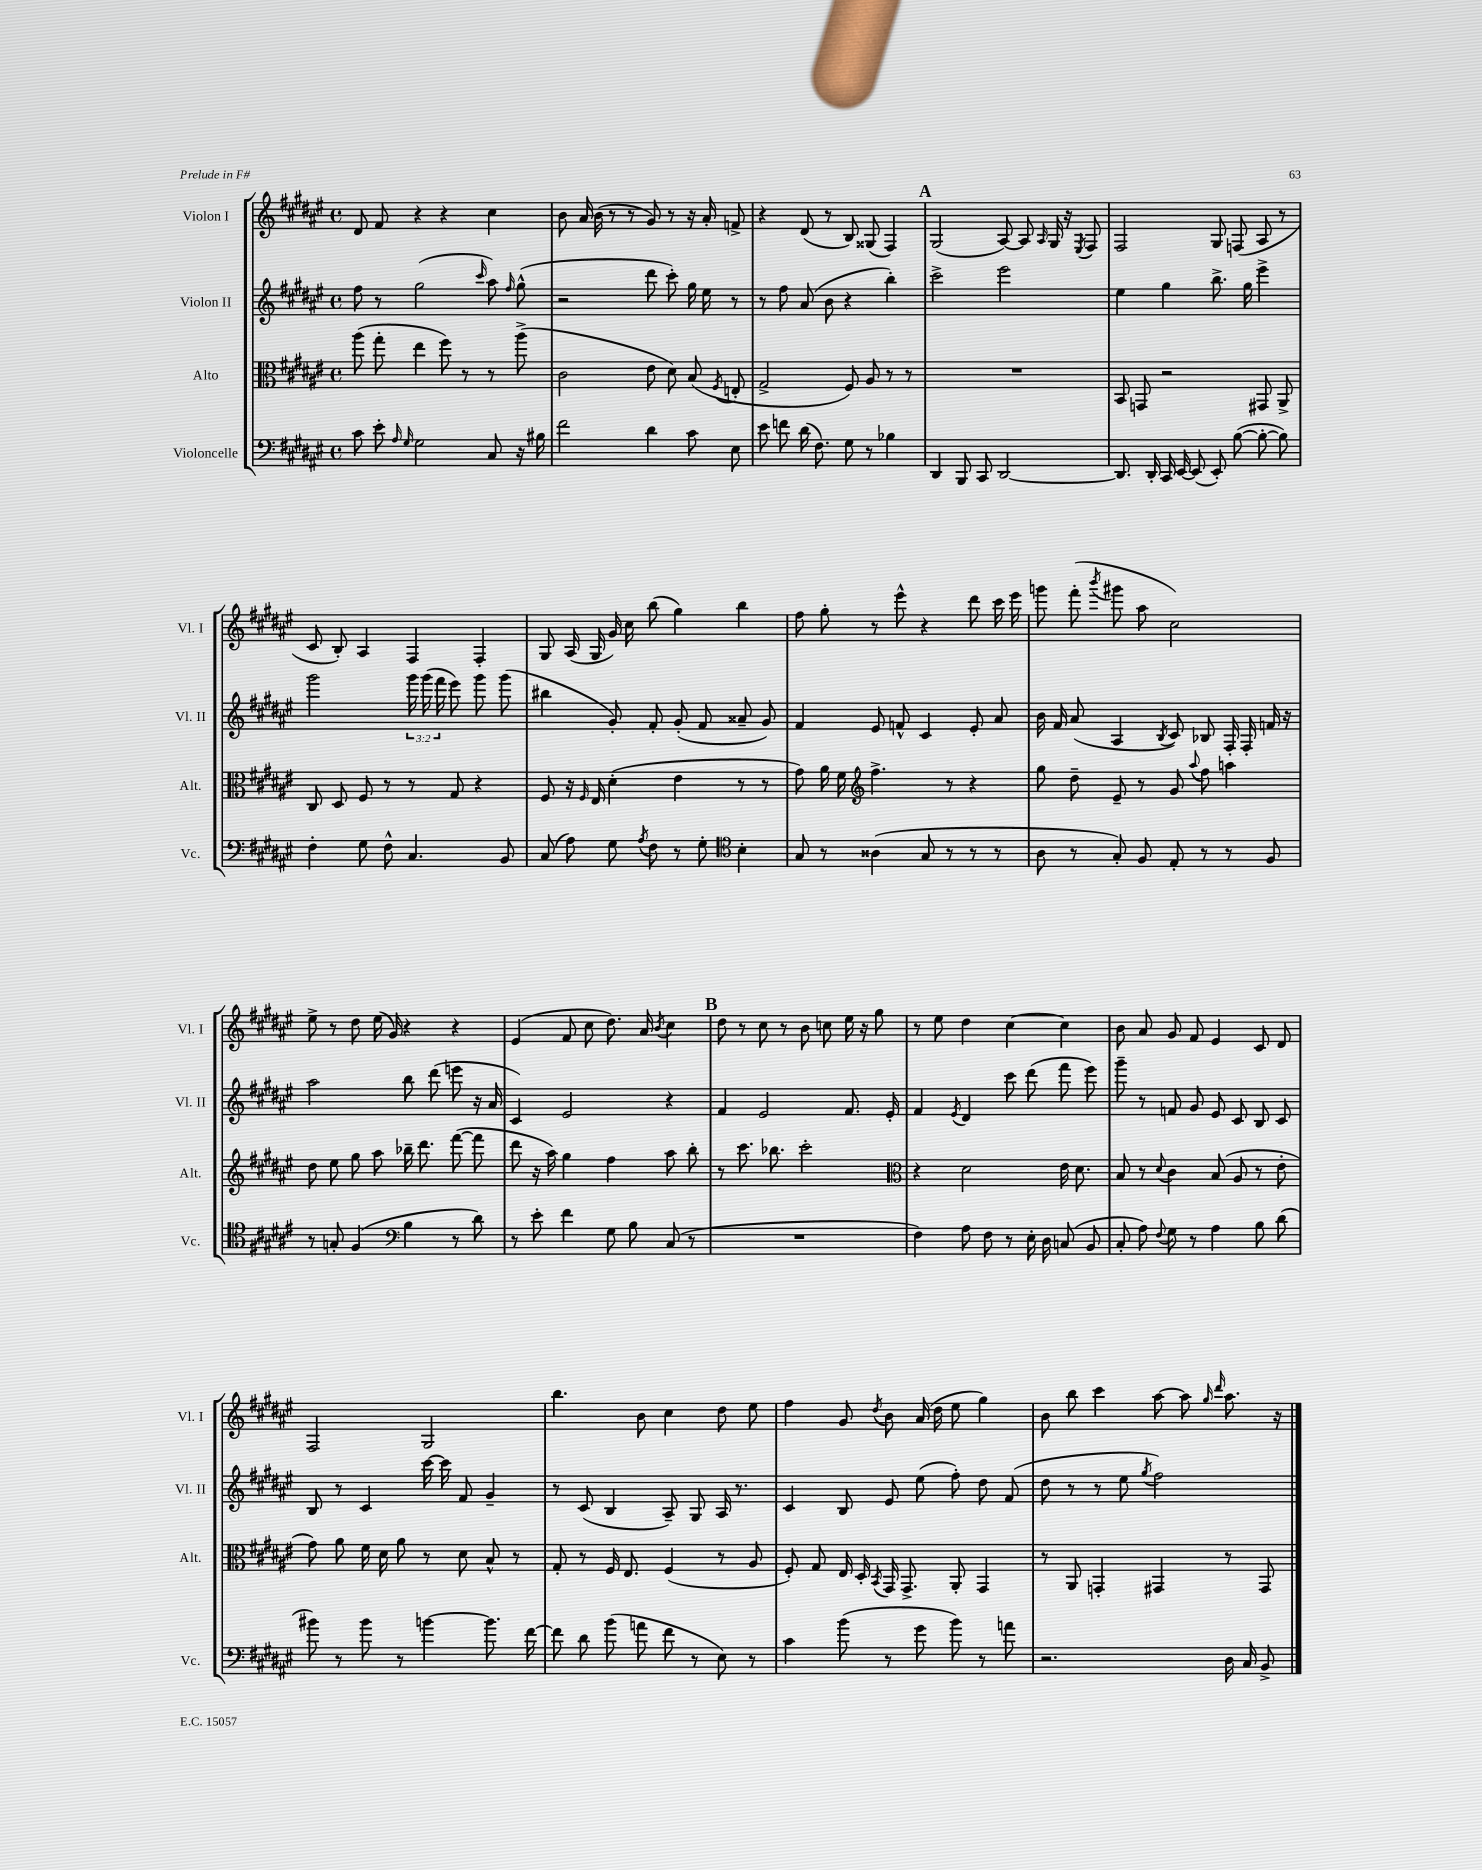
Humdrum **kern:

**kern	**kern	**kern	**kern
*part4	*part3	*part2	*part1
*staff4	*staff3	*staff2	*staff1
*I"Violoncelle	*I"Alto	*I"Violon II	*I"Violon I
*I'Vc.	*I'Alt.	*I'Vl. II	*I'Vl. I
*clefF4	*clefC3	*clefG2	*clefG2
*k[f#c#g#d#a#e#]	*k[f#c#g#d#a#e#]	*k[f#c#g#d#a#e#]	*k[f#c#g#d#a#e#]
*M4/4	*M4/4	*M4/4	*M4/4
*met(c)	*met(c)	*met(c)	*met(c)
=79	=79	=79	=79
8c#\	(8aa#\	8ff#\	8d#/
8e#'\	8gg#'\	8r	8f#/
16qqA#/	.	.	.
16qqG#/	.	.	.
2G#\	4ee#\	(2gg#\	4r
.	8ff#\)	.	4r
.	8r	.	.
.	.	16qqccc#/	.
8C#/	8r	8aa#\)	4cc#\
.	.	16qqff#/	.
16r	(8aa#^\	(8gg#^^\	.
16B#X\	.	.	.
=80	=80	=80	=80
2f#\	2c#\	2r	8b\
.	.	.	16a#/
.	.	.	(16b\
.	.	.	8r
.	.	.	8r
4d#\	8e#\	8ddd#\	8g#/)
.	8d#\)	8ccc#'\)	8r
8c#\	(8B/	16gg#\	16r
.	.	16ee#\	16a#'/
.	8qF#/	.	.
8E#\	8En'/	8r	8fn^/
=81	=81	=81	=81
8e#\	2G#^/	8r	4r
8fn\	.	8ff#\	.
(16d#\	.	(8a#/	(8d#/
8.F#\)	.	.	.
.	.	8b\	8r
8G#\	8F#/)	4r	8B/)
8r	8A#/	.	(8G##X/
4B-X\	8r	4bb'\)	4F#/)
.	8r	.	.
!!LO:REH:place=s1:t=A
=82	=82	=82	=82
4DD#/	1r	2ccc#^\	(2G#/
8BBB/	.	.	.
8CC#/	.	.	.
[2DD#/	.	2eee#\	[8A#/)
.	.	.	8A#/]
.	.	.	16qqA#/
.	.	.	16G#/
.	.	.	16r
.	.	.	8qE#/
.	.	.	8F#/
=83	=83	=83	=83
8.DD#/]	8BB/	4ee#\	2F#/
.	8GGn/	.	.
16DD#'/	.	.	.
16CC#/	2r	4gg#\	.
[16EE#/	.	.	.
(8EE#/]	.	.	.
8EE#'/)	.	8.bb^\	8G#/
([8B\	.	.	(8Fn/
.	.	16gg#\	.
8B'\_	8GG#X/	4eee#^\	8A#/
8B\])	8AA#^/	.	8r
!!LO:LB:g=z
=84	=84	=84	=84
4F#'\	8C#/	2ggg#\	8c#/
.	8D#/	.	8B'/)
8G#\	8F#/	.	4A#/
8F#^^\	8r	.	.
4.C#/	8r	24ggg#\	4F#/
.	.	(24ggg#\	.
.	.	24fff#\	.
.	8G#/	8eee#\)	.
.	4r	8ggg#\	4F#'/
8BB/	.	(8ggg#\	.
=85	=85	=85	=85
(8C#/	8F#/	4bb#X\	8G#/
8A#\)	16r	.	(16A#/
.	16qqF#/	.	.
.	16E#/	.	16G#/
8G#\	(4d#'\	8g#'/)	16g#/)
.	.	.	16cc#\
8qA#/	.	.	.
8F#\	.	8f#'/	(8bb\
8r	4e#\	(8g#'/	4gg#\)
8G#'\	.	8f#/	.
*clefC4	*	*	*
4B'\	8r	8a##X~/	4bb\
.	8r	8g#/)	.
=86	=86	=86	=86
8G#/	8g#\)	4f#/	8ff#\
8r	16a#\	.	8gg#'\
.	16f#\	.	.
*	*clefG2	*	*
(4A##X\	4.ff#^\	8e#/	8r
.	.	8fn^^/	8eee#^^\
8G#/	.	4c#/	4r
8r	8r	.	.
8r	4r	8e#'/	8ddd#\
8r	.	8a#/	16ccc#\
.	.	.	16eee#\
=87	=87	=87	=87
8A#\	8gg#\	16b\	8gggn\
.	.	16f#/	.
8r	8dd#~\	(8a#/	(8fff#'\
.	.	.	8qbbb/
8G#'/)	8e#~/	4A#/	8ggg#X\
8F#/	8r	.	8aa#\
.	.	8qB/	.
8E#'/	8g#/	8c#/)	2cc#\)
.	8qqaa#/	.	.
8r	8ff#\	8B-X/	.
8r	4aan\	16F#'/	.
.	.	16F#'/	.
8F#/	.	16fn/	.
.	.	16r	.
!!LO:LB:g=z
=88	=88	=88	=88
8r	8dd#\	2aa#\	8ee#^\
8Gn'/	8ee#\	.	8r
(4F#/	8gg#\	.	8dd#\
.	8aa#\	.	(16ee#\
.	.	.	16g#/)
*clefF4	*	*	*
4B\	16bb-X~\	8bb\	4r
.	8.ddd#\	.	.
.	.	(8ddd#\	.
8r	([8fff#\	8eeen\	4r
8d#\)	8fff#\]	16r	.
.	.	16a#/	.
=89	=89	=89	=89
8r	8ddd#\	4c#/)	(4e#/
8e#'\	16r	.	.
.	16aa#\)	.	.
4f#\	4gg#\	2e#/	8f#/
.	.	.	8cc#\
8G#\	4ff#\	.	8.dd#\)
8B\	.	.	.
.	.	.	16a#/
.	.	.	8qb/
(8C#/	8aa#\	4r	4cc#\
8r	8bb'\	.	.
!!LO:REH:place=s1:t=B
=90	=90	=90	=90
1r	8r	4f#/	8dd#\
.	8.ccc#\	.	8r
.	.	2e#/	8cc#\
.	8.bb-X\	.	.
.	.	.	8r
.	2ccc#'\	.	8b\
.	.	.	8ccn\
.	.	8.f#/	16ee#\
.	.	.	16r
.	.	.	8gg#\
.	.	16e#'/	.
=91	=91	=91	=91
*	*clefC3	*	*
4F#\)	4r	4f#/	8r
.	.	.	8ee#\
.	.	8qe#/	.
8A#\	2d#\	4d#/	4dd#\
8F#\	.	.	.
8r	.	8ccc#\	[4cc#\
16E#'\	.	(8ddd#\	.
16D#\	.	.	.
(8Cn/	16e#\	8fff#\	4cc#\]
.	8.d#\	.	.
8BB/	.	8eee#\)	.
=92	=92	=92	=92
8C#'/	8B/	8ggg#~\	8b\
8A#\)	8r	8r	8a#/
8qqF#/	8qqd#/	.	.
8G#\	4c#\	8fn/	8g#/
8r	.	8g#/	8f#/
4A#\	(8B/	8e#/	4e#/
.	8A#/	8c#/	.
8B\	8r	8B/	8c#/
(8d#\	8e#'\	8c#/	8d#/
!!LO:LB:g=z
=93	=93	=93	=93
8b#X\)	8g#\)	8B/	2F#/
8r	8a#\	8r	.
8b#\	16f#\	4c#/	.
.	16d#\	.	.
8r	8a#\	.	.
[4bn\	8r	[16ccc#\	2G#/
.	.	16ccc#\]	.
.	8d#\	8f#/	.
8.b\]	8B^^/	4g#~/	.
.	8r	.	.
[16f#\	.	.	.
=94	=94	=94	=94
8f#\]	8G#'/	8r	4.bb\
8d#\	8r	(8c#/	.
(8b\	16F#/	4B/	.
.	8.E#/	.	.
8an\	.	.	8b\
8f#\	(4F#/	8A#~/)	4cc#\
8r	.	8G#/	.
8E#\)	8r	16A#/	8dd#\
.	.	8.r	.
8r	8A#/	.	8ee#\
=95	=95	=95	=95
4c#\	8F#'/)	4c#/	4ff#\
.	8G#/	.	.
(8b\	16E#/	8B/	8g#/
.	16D#'/	.	.
.	8qBB/	.	8qdd#/
8r	16GG#/	8e#/	8b\
.	8.GG#^/	.	.
8g#\	.	(8ee#\	(16a#/
.	.	.	16dd#\
8b\)	8AA#'/	8ff#'\)	8ee#\
8r	4GG#/	8dd#\	4gg#\)
8an\	.	(8f#/	.
=96	=96	=96	=96
2.r	8r	8dd#\	8b\
.	8AA#/	8r	8bb\
.	4GGn'/	8r	4ccc#\
.	.	8ee#\	.
.	.	8qgg#/	.
.	4GG#X/	2ff#\)	[8aa#\
.	.	.	8aa#\]
.	.	.	16qqgg#/
.	.	.	16qqddd#/
16D#\	8r	.	8.aa#\
16C#/	.	.	.
8BB^/	8GG#/	.	.
.	.	.	16r
==	==	==	==
*-	*-	*-	*-
